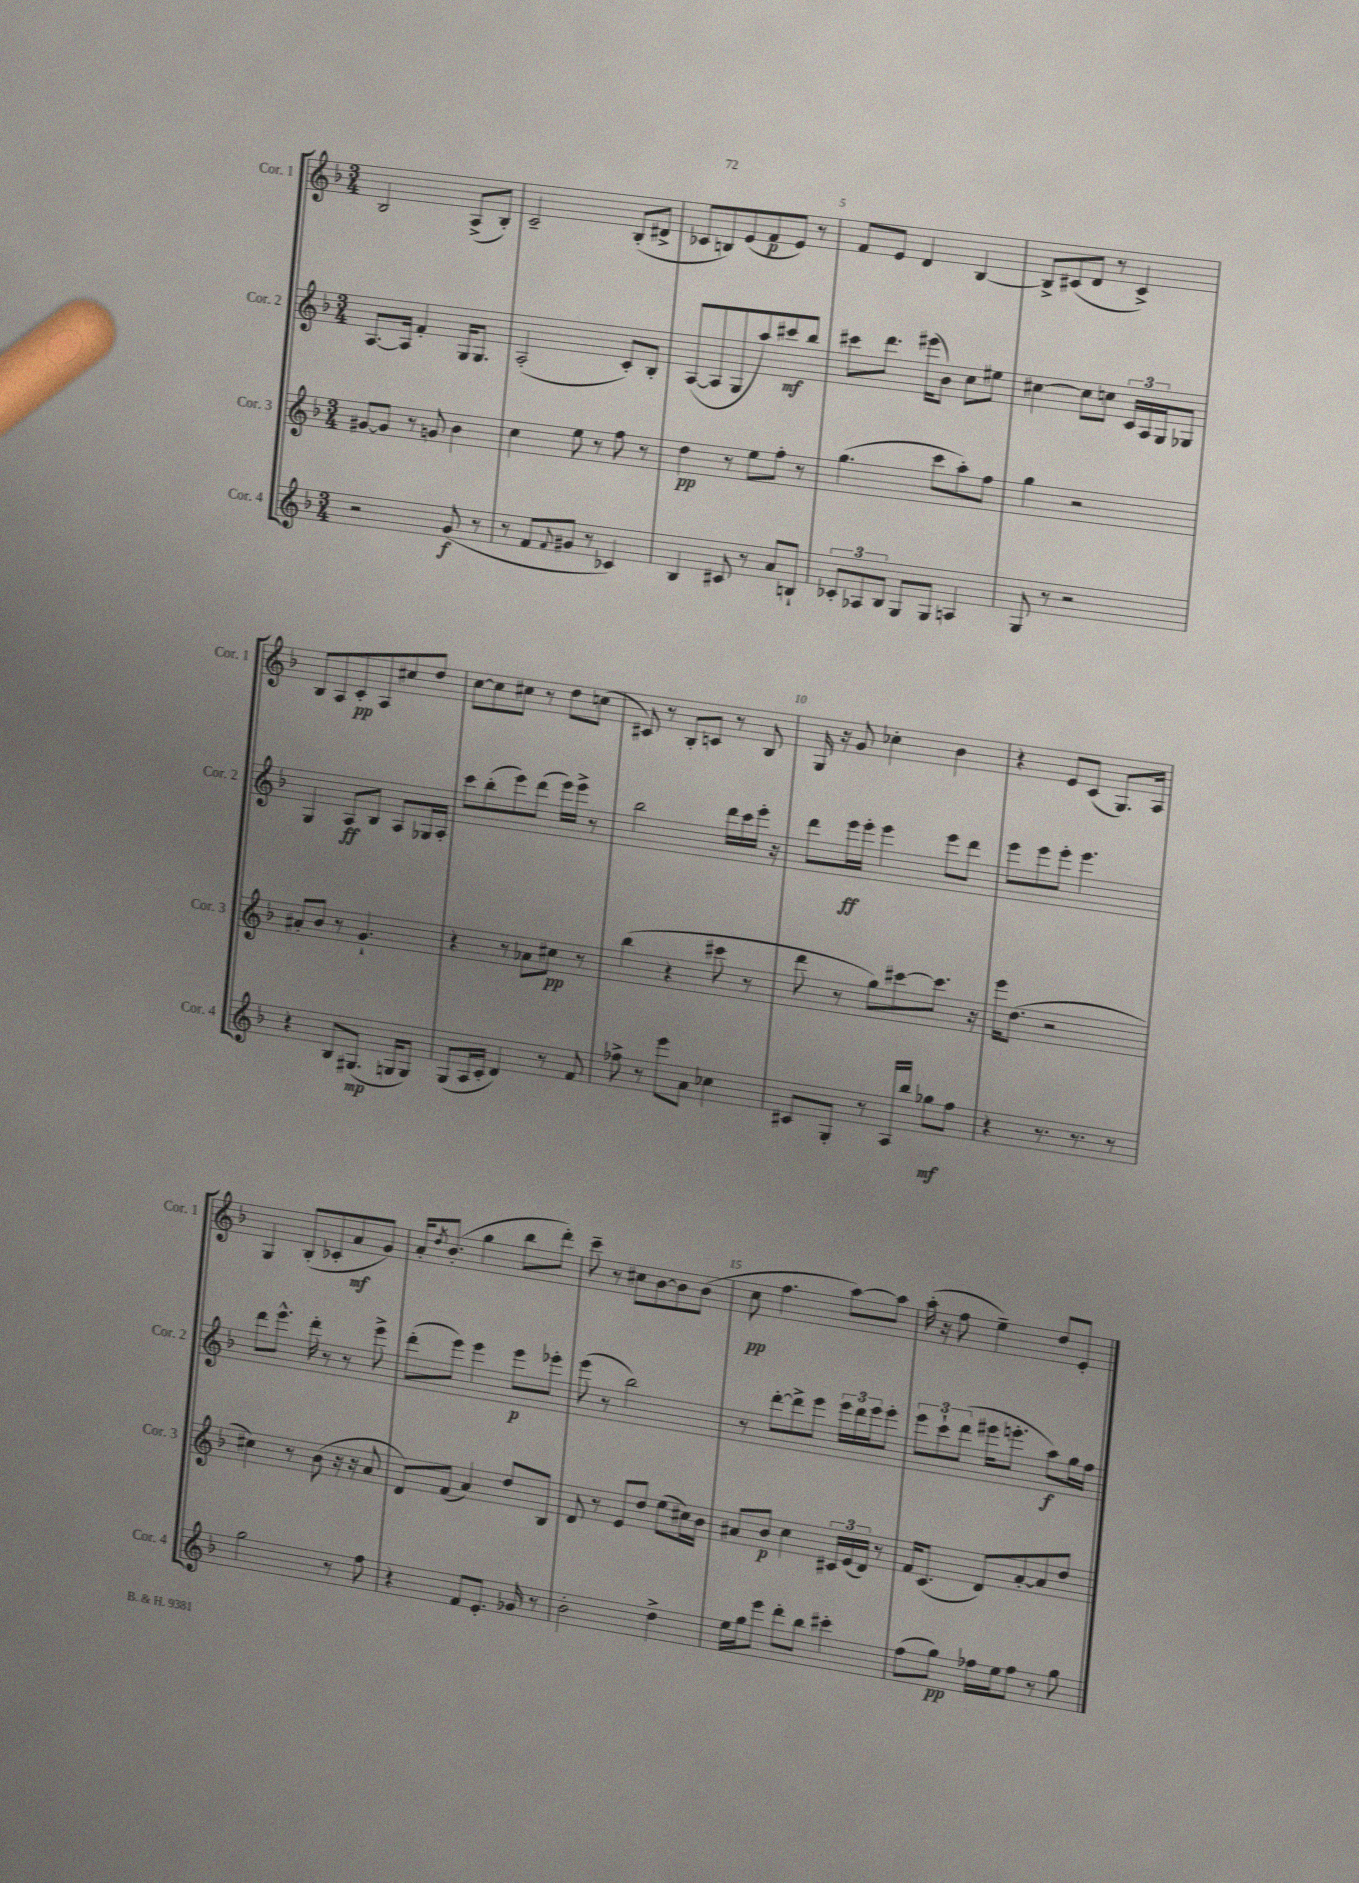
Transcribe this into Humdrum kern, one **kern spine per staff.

**kern	**dynam	**kern	**dynam	**kern	**dynam	**kern	**dynam
*part4	*part4	*part3	*part3	*part2	*part2	*part1	*part1
*staff4	*staff4	*staff3	*staff3	*staff2	*staff2	*staff1	*staff1
*I"Cor. 4	*	*I"Cor. 3	*	*I"Cor. 2	*	*I"Cor. 1	*
*I'Cor. 4	*	*I'Cor. 3	*	*I'Cor. 2	*	*I'Cor. 1	*
*clefG2	*	*clefG2	*	*clefG2	*	*clefG2	*
*k[b-]	*	*k[b-]	*	*k[b-]	*	*k[b-]	*
*M3/4	*	*M3/4	*	*M3/4	*	*M3/4	*
=2	=2	=2	=2	=2	=2	=2	=2
2r	.	[8g#X/L	.	[8.A/L	.	2B-/	.
.	.	8g#/J]	.	.	.	.	.
.	.	.	.	16A/Jk]	.	.	.
.	.	8r	.	4f'/	.	.	.
.	.	8gn/	.	.	.	.	.
(8g/	f	4b-\	.	16G/KL	.	(8A^/L	.
.	.	.	.	8.G/J	.	.	.
8r	.	.	.	.	.	8B-'/J)	.
=3	=3	=3	=3	=3	=3	=3	=3
8r	.	4cc\	.	(2A'/	.	2c~/	.
8f/L	.	.	.	.	.	.	.
8qqf/	.	.	.	.	.	.	.
8g#X/J	.	8ee\	.	.	.	.	.
8r	.	8r	.	.	.	.	.
4c-X/)	.	8ff\	.	8c'/L)	.	(8B-'/L	.
.	.	8r	.	8B-'/J	.	8d#X^/J	.
=4	=4	=4	=4	=4	=4	=4	=4
4B-/	.	4dd\	pp	([8A/L	.	8c-X/L	.
.	.	.	.	8A/]	.	8Bn/)	.
8c#X/	.	8r	.	8G/	.	(8e/	.
8r	.	8ee\L	.	8aa/)	.	8f/	p
8a/L	.	8ff'\J	.	8ccc#X/	mf	8e/J)	.
8Bn`/J	.	8r	.	8bb-/J	.	8r	.
=5	=5	=5	=5	=5	=5	=5	=5
12c-X'/L	.	(4.gg\	.	8ccc#X\L	.	8f/L	.
12A-X/	.	.	.	.	.	.	.
.	.	.	.	8.ddd\J	.	8e/J	.
12B-/J	.	.	.	.	.	.	.
8G/L	.	.	.	.	.	4d/	.
.	.	.	.	(16eee#X\KL	.	.	.
8G/J	.	8ccc\L	.	8b-\J)	.	.	.
4An/	.	8aa'\)	.	8cc\L	.	[4B-/	.
.	.	8ff\J	.	8ee#X\J	.	.	.
=6	=6	=6	=6	=6	=6	=6	=6
8G/	.	4gg\	.	[4cc#X\	.	8B-^/L]	.
8r	.	.	.	.	.	(8c#X/	.
2r	.	2r	.	8cc#\L]	.	8d/J	.
.	.	.	.	8ccn\J	.	8r	.
.	.	.	.	24c/LL	.	4c#^/)	.
.	.	.	.	24A/	.	.	.
.	.	.	.	24G/J	.	.	.
.	.	.	.	8G-X/J	.	.	.
!!LO:LB:g=z
=7	=7	=7	=7	=7	=7	=7	=7
4r	.	8a#X'/L	.	4G/	.	8B-/L	.
.	.	8b-/J	.	.	.	8A/	.
8B-/L	.	8r	.	8A/L	ff	8c'/	pp
(8.G#X/J	mp	4.g`/	.	8B-/J	.	8A/	.
.	.	.	.	8A/L	.	8cc#X/	.
16Gn/KL	.	.	.	.	.	.	.
8G/J)	.	.	.	16G-X/L	.	8dd/J	.
.	.	.	.	16A'/JJ	.	.	.
=8	=8	=8	=8	=8	=8	=8	=8
(8G/L	.	4r	.	8ccc\L	.	[8cc\L	.
16A/L	.	.	.	(8bb-'\	.	8cc\]	.
16c'/JJ	.	.	.	.	.	.	.
4d/)	.	8r	.	8eee\)	.	8cc#X\J	.
.	.	8a-X\L	.	(8ddd\J	.	8r	.
8r	.	8cc#X\J	pp	16eee\LL)	.	8dd\L	.
.	.	.	.	16eee^\JJ	.	.	.
8f/	.	8r	.	8r	.	(8ccn\J	.
=9	=9	=9	=9	=9	=9	=9	=9
8ff-X^\	.	(4bb-\	.	2bb-\	.	8c#X/)	.
8r	.	.	.	.	.	8r	.
8eee\L	.	4r	.	.	.	8B-'/L	.
8a\J	.	.	.	.	.	8cn/J	.
4cc-X\	.	8ccc#X\	.	16ddd\LL	.	8r	.
.	.	.	.	16ccc\	.	.	.
.	.	8r	.	16eee'\JJ	.	8B-/	.
.	.	.	.	16r	.	.	.
=10	=10	=10	=10	=10	=10	=10	=10
8c#X/L	.	8ddd\	.	8ddd\L	.	16G/	.
.	.	.	.	.	.	16r	.
8G'/J	.	8r	.	16eee\L	ff	8g/	.
.	.	.	.	16eee'\JJ	.	.	.
8r	.	8gg\L)	.	4eee\	.	4cc-X'\	.
16A/LL	.	[8ccc#X\	.	.	.	.	.
16bb-/JJ	.	.	.	.	.	.	.
8gg-X\L	mf	8.ccc#\J]	.	8eee\L	.	4b-\	.
8ff\J	.	.	.	8ddd\J	.	.	.
.	.	16r	.	.	.	.	.
=11	=11	=11	=11	=11	=11	=11	=11
4r	.	16eee\KL	.	8eee\L	.	4r	.
.	.	(8.dd\J	.	.	.	.	.
.	.	.	.	8eee\	.	.	.
8.r	.	2r	.	8eee'\J	.	8e/L	.
.	.	.	.	4.eee\	.	(8c/J	.
8.r	.	.	.	.	.	.	.
.	.	.	.	.	.	8.G/L)	.
8r	.	.	.	.	.	.	.
.	.	.	.	.	.	16A/Jk	.
!!LO:LB:g=z
=12	=12	=12	=12	=12	=12	=12	=12
2gg\	.	4cc#X\)	.	8ddd\L	.	4G/	.
.	.	.	.	8.eee^^\J	.	.	.
.	.	8r	.	.	.	(8B-'/L	.
.	.	.	.	16ddd'\	.	.	.
.	.	(8b-\	.	8r	.	8c-X'/	.
8r	.	16r	.	8r	.	8a/	mf
.	.	16r	.	.	.	.	.
8ff\	.	8a/	.	8eee^\	.	8g/J)	.
=13	=13	=13	=13	=13	=13	=13	=13
4r	.	8d/L)	.	(8ddd'\L	.	16a'/KL	.
.	.	.	.	.	.	8qdd/	.
.	.	.	.	.	.	(8.b-'/J	.
.	.	(8f/J	.	8eee\J)	.	.	.
8f/L	.	4a/)	.	4eee\	.	4gg\	.
8.e'/J	.	.	.	.	.	.	.
.	.	8dd/L	.	8eee\L	p	8bb-\L	.
16g-X/	.	.	.	.	.	.	.
8r	.	8B-/J	.	8eee-X'\J	.	8ddd'\J)	.
=14	=14	=14	=14	=14	=14	=14	=14
2b-'\	.	8d/	.	(8eee\	.	8ccc~\	.
.	.	8r	.	8r	.	8r	.
.	.	8e/L	.	2bb-\)	.	8cc#X\L	.
.	.	8dd/J	.	.	.	[8b-\	.
4dd^\	.	(8ee\L	.	.	.	8b-\]	.
.	.	16cc#X\L)	.	.	.	(8b-\J	.
.	.	16b-\JJ	.	.	.	.	.
=15	=15	=15	=15	=15	=15	=15	=15
16ee\LL	.	8a#X/L	.	8r	.	8cc\	pp
16gg\J	.	.	.	.	.	.	.
8eee\J	.	8b-/J	p	[8ddd'\L	.	4.ff\	.
8ddd'\L	.	4cc\	.	8ddd^\]	.	.	.
8bb-\J	.	.	.	8eee\J	.	.	.
4ccc#X'\	.	24c#X/LL	.	24eee\LL	.	[8aa\L)	.
.	.	(24e/	.	24ddd\	.	.	.
.	.	24d/JJ)	.	24eee\J	.	.	.
.	.	8r	.	8eee'\J	.	8aa\J]	.
=16	=16	=16	=16	=16	=16	=16	=16
(8ff\L	.	16f/KL	.	12eee\L	.	(16aa'\	.
.	.	(8.c/J	.	.	.	16r	.
.	.	.	.	12ccc`\	.	.	.
8gg\J)	pp	.	.	.	.	8ff\	.
.	.	.	.	(12ddd\J	.	.	.
16ff-X\LL	.	8d/L)	.	16eee#X\KL	.	4ee~\)	.
16ee\J	.	.	.	8.eeen'\J	.	.	.
8ff-\J	.	[8a'/	.	.	.	.	.
8r	.	8a/]	.	8aa\L)	f	8dd/L	.
8gg\	.	8dd/J	.	16gg\L	.	8e'/J	.
.	.	.	.	16ff\JJ	.	.	.
==	==	==	==	==	==	==	==
*-	*-	*-	*-	*-	*-	*-	*-
